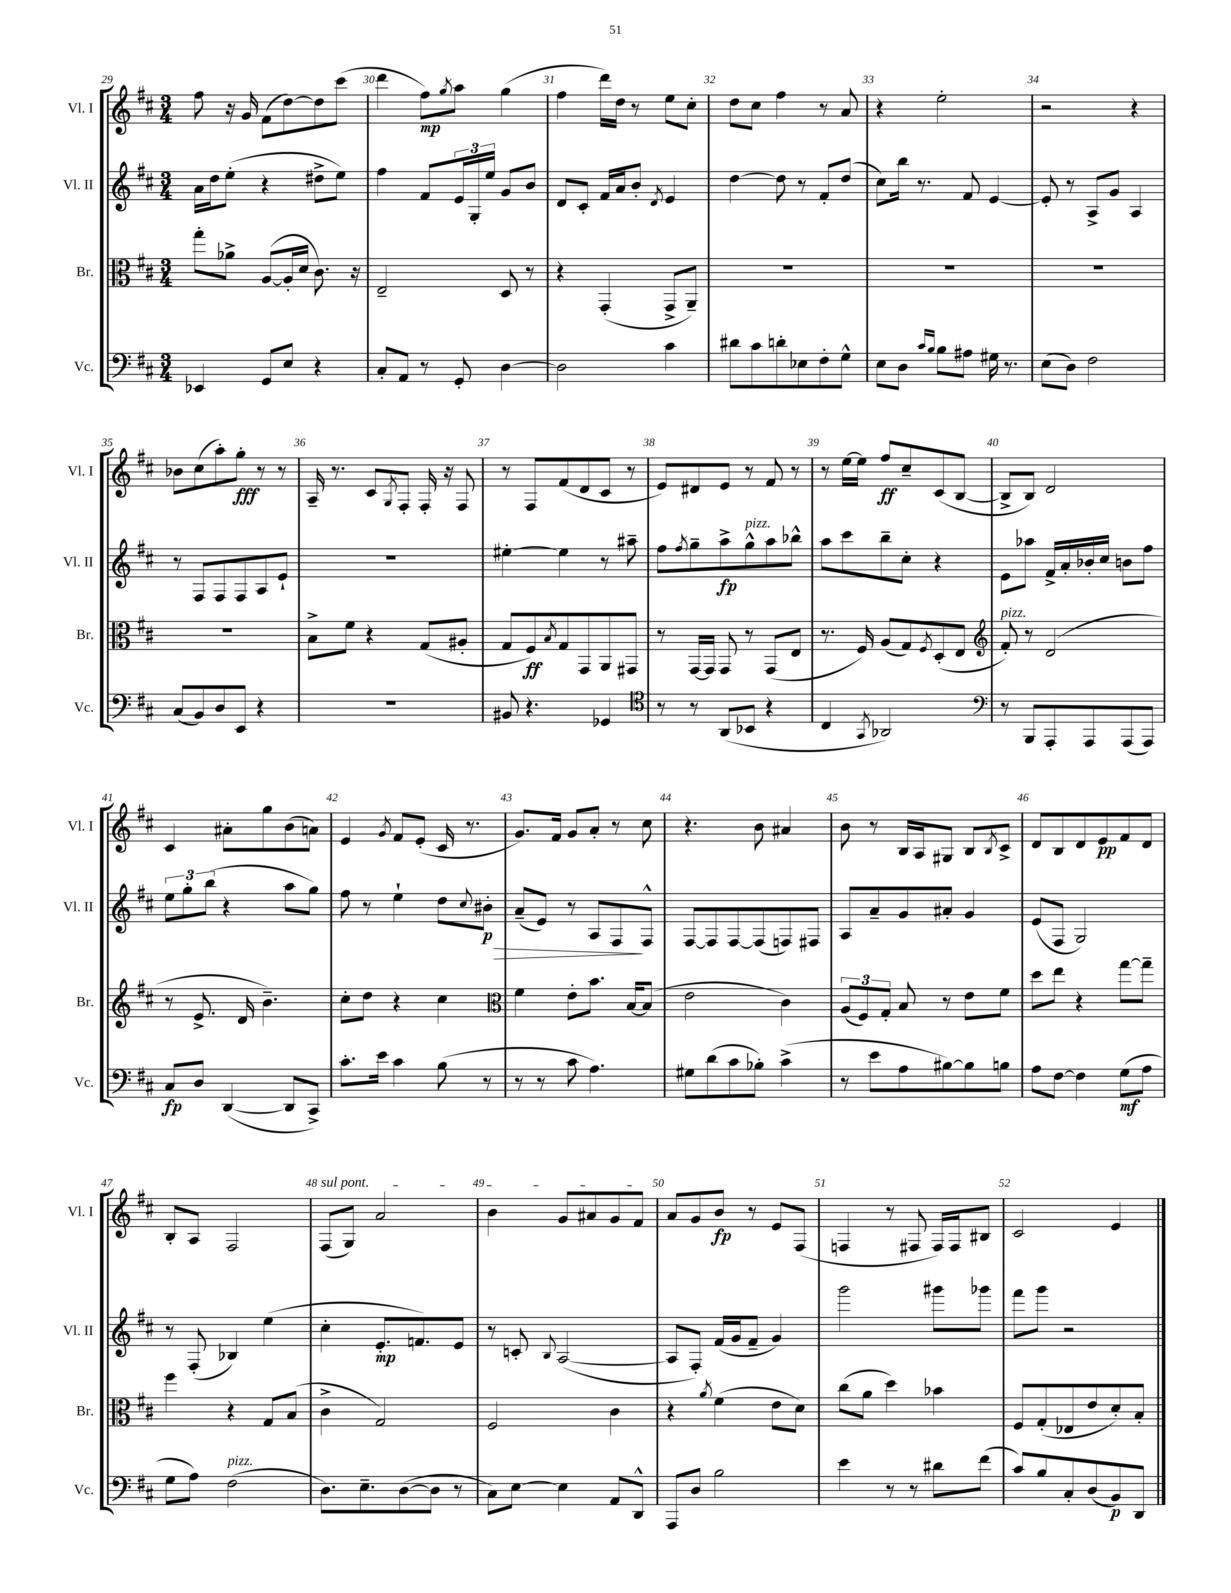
<<
\new StaffGroup <<
\new Staff = "s0" \with { instrumentName = "Vl. I" shortInstrumentName = "Vl. I" } {
    \clef treble \key d \major \numericTimeSignature \time 3/4
    fis''8 r16 g'16 fis'8( d''8~) d''8 cis'''8( |
    d'''4 fis''8\mp) \acciaccatura { g''8 } a''8 g''4( |
    fis''4 d'''16) d''16 r8 e''8 cis''8-. |
    d''8 cis''8 fis''4 r8 a'8 |
    r4 e''2-. |
    r2 r4 |
    bes'8 cis''8( a''8-.) g''8-.\fff r8 r8 |
    a16-- r8. cis'8 \acciaccatura { g8 } fis8-. fis16-. r16 fis8 |
    r8 fis8 fis'8( d'8 cis'8 r8 |
    e'8) dis'8 e'8 r8 fis'8 r8 |
    r8 e''16~ e''16 fis''8\ff cis''8-- cis'8( b8~ |
    b8-> b8) d'2 |
    cis'4 ais'8-. g''8 b'8( a'8) |
    e'4 \acciaccatura { g'8 } fis'8 e'8-.( cis'16 r8. |
    g'8.) fis'16 g'8 a'8-. r8 cis''8 |
    r4. b'8 ais'4 |
    b'8 r8 b16 a16 gis8 b8 \acciaccatura { b8 } cis'8-> |
    d'8 b8 d'8 e'8\pp fis'8 d'8 |
    b8-. a8 fis2 |
    \once \override TextSpanner.bound-details.left.text = \markup { \italic "sul pont." } fis8\startTextSpan( g8) a'2 |
    b'4 g'8 ais'8 g'8 fis'8\stopTextSpan |
    a'8 g'8 b'8\fp r8 e'8 fis8( |
    f4 r8 fis8 fis16) fis16 bis8 |
    cis'2 e'4 \bar "|." |
}
\new Staff = "s1" \with { instrumentName = "Vl. II" shortInstrumentName = "Vl. II" } {
    \clef treble \key d \major \numericTimeSignature \time 3/4
    a'16 d''16 e''8-.( r4 dis''8-> e''8) |
    fis''4 fis'8 \tuplet 3/2 { e'16 g16-. e''16 } g'8 b'8 |
    d'8 cis'8-. fis'16 a'16 b'8-. \acciaccatura { d'8 } e'4 |
    d''4~ d''8 r8 fis'8-. d''8( |
    cis''8) b''16 r8. fis'8 e'4~ |
    e'8-. r8 a8-> g'8 a4 |
    r8 fis8 fis8 fis8 a8 e'8-! |
    R2. |
    eis''4~-. eis''4 r8 ais''8-- |
    fis''8 \acciaccatura { fis''8 } g''8-- a''8->\fp g''8-^^\markup { \italic "pizz." } a''8 bes''8-^ |
    a''8 cis'''8 b''8-- cis''8-. r4 |
    e'8 aes''8 fis'16-> a'16-. bes'16-. cis''16 b'8 fis''8 |
    \tuplet 3/2 { e''8 g''8-. b''8( } r4 a''8 g''8) |
    fis''8 r8 e''4-! d''8 \appoggiatura { cis''8 } bis'8-.\p\> |
    a'8--( e'8) r8 a8 fis8\! fis8-^ |
    fis8~ fis8 fis8~ fis8( f8) fis8 |
    a8 a'8-- g'8 ais'8-. g'4 |
    e'8( fis8 g2) |
    r8 fis8-.( bes4) e''4( |
    cis''4-. e'8.-.\mp f'8.) e'8 |
    r8 c'8-. \appoggiatura { b8 } a2~( |
    a8 fis8-.) fis'16( g'16 fis'8-- g'4) |
    g'''2 gis'''8 ges'''8 |
    fis'''8 g'''8 r2 \bar "|." |
}
\new Staff = "s2" \with { instrumentName = "Br." shortInstrumentName = "Br." } {
    \clef alto \key d \major \numericTimeSignature \time 3/4
    g''8-. aes'8-> a8~( a16-. d'16 cis'8.) r16 |
    e2-- d8 r8 |
    r4 g,4-.( g,8-> a,8--) |
    R2. |
    R2. |
    R2. |
    R2. |
    b8-> fis'8 r4 g8( ais8-. |
    g8 fis8\ff) \acciaccatura { b8 } g8 g,8 a,8 gis,8 |
    r8 g,16~ g,16 g,8 r8 g,8( e8 |
    r8. fis16) a8( g8) \acciaccatura { fis8 } d8-.( e8 |
    \clef treble fis'8-.^\markup { \italic "pizz." }) r8 d'2( |
    r8 e'8.-> d'16 b'4.--) |
    cis''8-. d''8 r4 cis''4 |
    \clef alto fis'4 e'8-. b'8. b16~ b8( |
    e'2 cis'4) |
    \tuplet 3/2 { a8( fis8) g8-. } b8 r8 e'8 fis'8 |
    d''8 e''8 r4 g''8~ g''8-- |
    fis''4 r4 g8 b8( |
    cis'4-> g2) |
    fis2 cis'4 |
    r4 \acciaccatura { a'8 } fis'4( e'8 d'8) |
    cis''8( a'8 d''4) bes'4 |
    fis8 g8-.( ees8 e'8 d'8-.) b8-. \bar "|." |
}
\new Staff = "s3" \with { instrumentName = "Vc." shortInstrumentName = "Vc." } {
    \clef bass \key d \major \numericTimeSignature \time 3/4
    ees,4 g,8 e8 r4 |
    cis8-. a,8 r8 g,8-. d4~ |
    d2 cis'4 |
    dis'8 cis'8 d'8-. ees8 fis8-. g8-^ |
    e8 d8 \grace { cis'16 b16 } b8 ais8 gis16 r8. |
    e8( d8) fis2 |
    cis8( b,8) d8 e,8 r4 |
    R2. |
    bis,8 r4. ges,4 |
    \clef tenor r8 r8 a,8( bes,8 r4 |
    cis4 \acciaccatura { g,8 } aes,2) |
    \clef bass r8 b,,8 a,,8-. a,,8 a,,8( a,,8) |
    cis8\fp d8 d,4~( d,8 cis,8->) |
    cis'8.-. e'16 cis'4 b8( r8 |
    r8 r8 cis'8 a4.) |
    gis8 d'8( cis'8 bes8-.) cis'4->( |
    r8 e'8 a8 bis8~) bis8 b8 |
    a8 fis8~ fis4 g8\mf( a8 |
    g8 a8) fis2^\markup { \italic "pizz." }( |
    d8.) e8.-- d8~( d8 r8 |
    cis8) e8~ e4 a,8 d,8-^ |
    a,,8 d8 b2 |
    e'4 r8 r8 dis'8 fis'8( |
    cis'8) b8 cis8-. d8( b,8\p) d,8 \bar "|." |
}
>>
>>
\layout { \context { \Score currentBarNumber = #29 \override BarNumber.break-visibility = ##(#f #t #t) barNumberVisibility = #all-bar-numbers-visible } }
